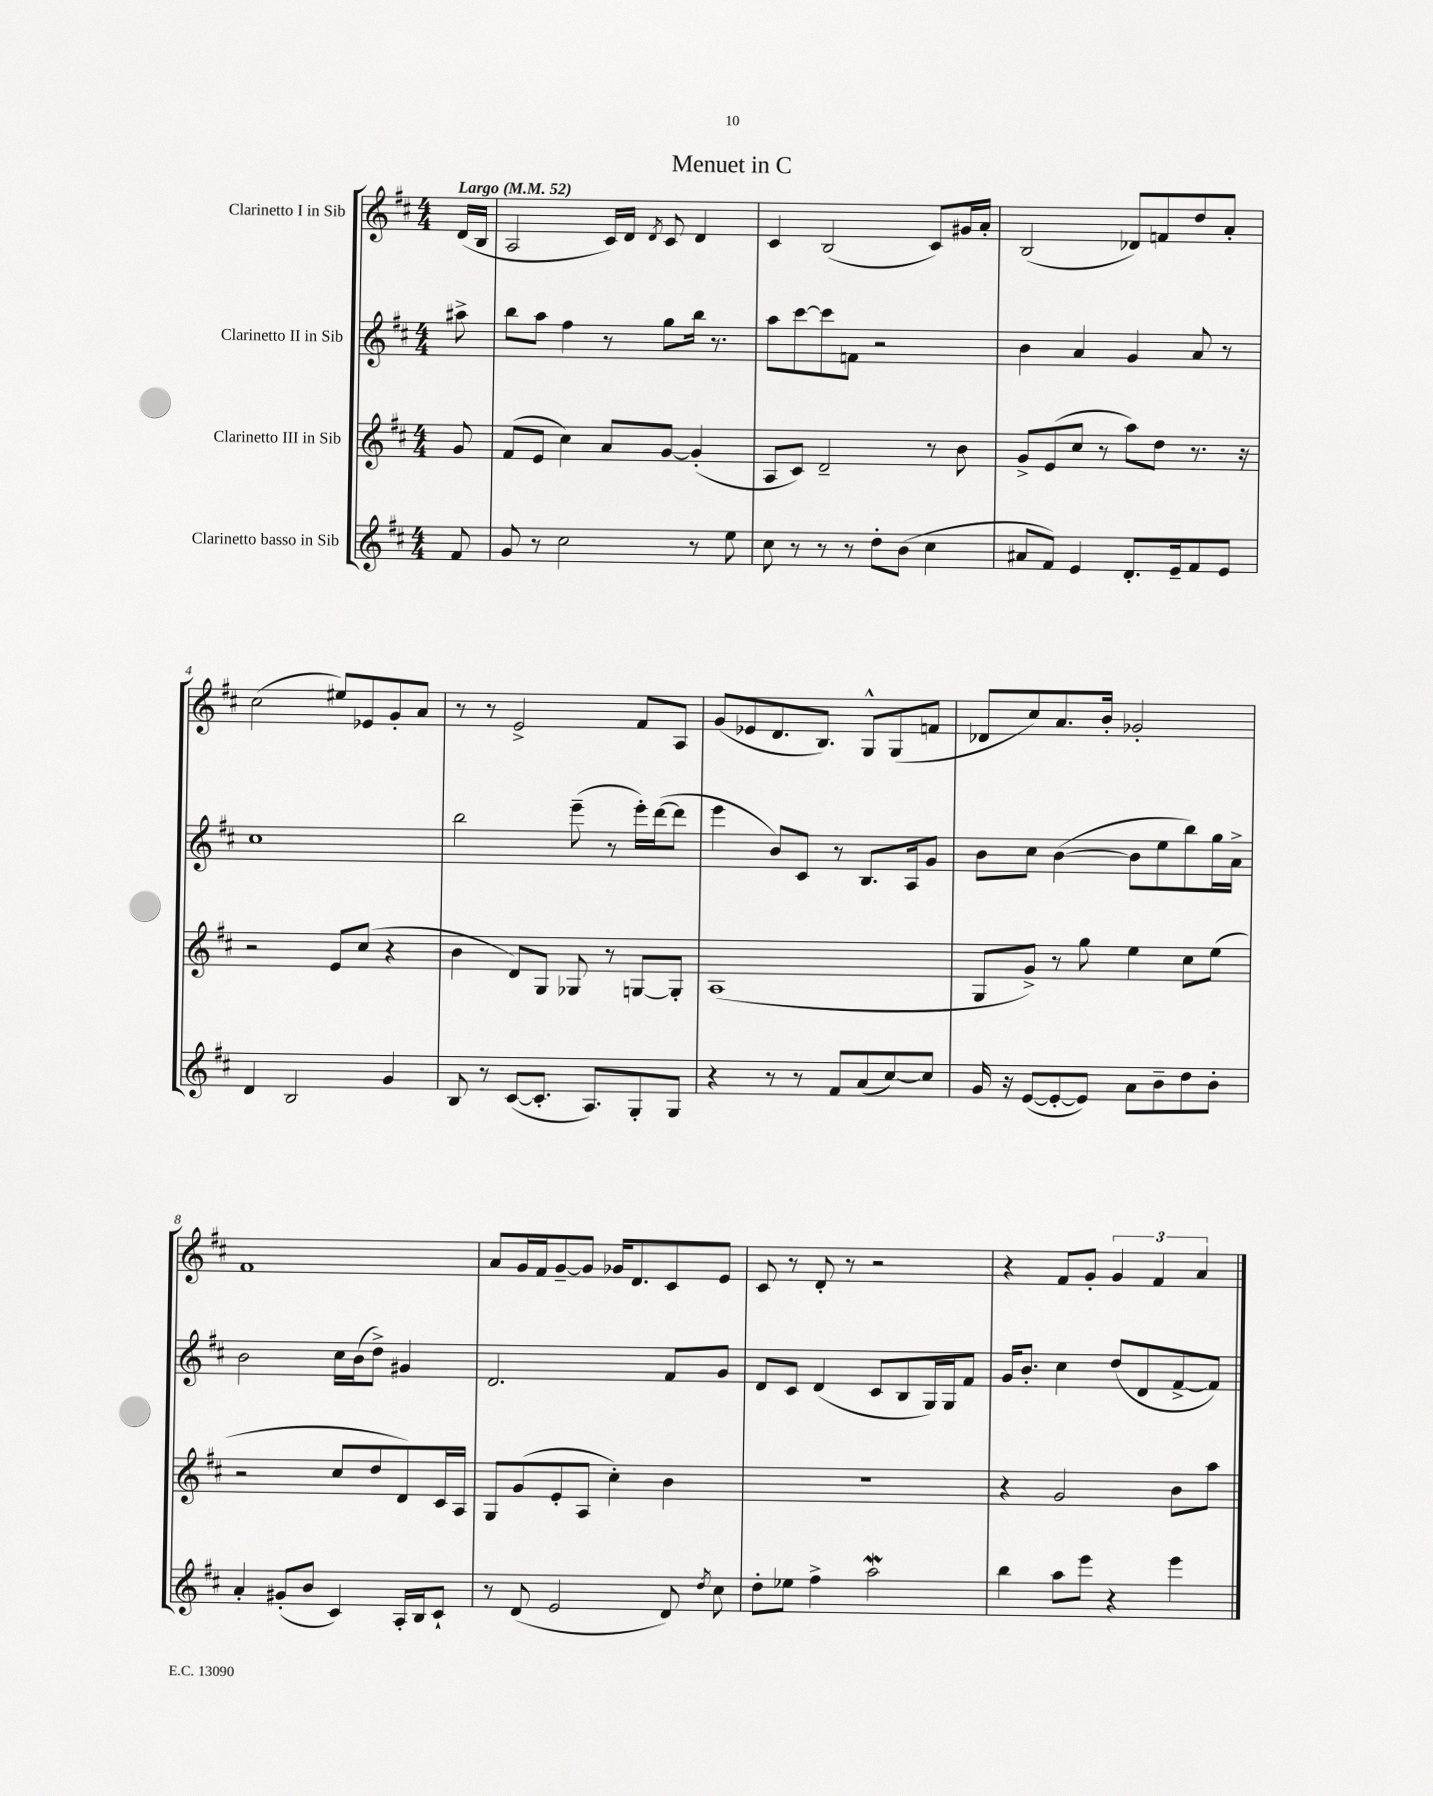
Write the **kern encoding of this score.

**kern	**kern	**kern	**kern
*staff4	*staff3	*staff2	*staff1
*clefG2	*clefG2	*clefG2	*clefG2
*k[f#c#]	*k[f#c#]	*k[f#c#]	*k[f#c#]
*M4/4	*M4/4	*M4/4	*M4/4
*MM52	*MM52	*MM52	*MM52
8f#/	8g/	8aa#^\	(16d/LL
.	.	.	16B/JJ
=	=	=	=
8g/	(8f#/L	8bb\L	2A/
8r	8e/J	8aa\J	.
2cc#\	4cc#\)	4ff#\	.
.	8a/L	8r	16c#/LL)
.	.	.	16d/JJ
.	.	.	8qd/
.	[8g/J	8gg\L	8c#/
8r	(4g'/]	16bb\Jk	4d/
.	.	8.r	.
8ee\	.	.	.
=	=	=	=
8cc#\	8A/L	8aa\L	4c#/
8r	8c#/J)	[8ccc#\	.
8r	2d~/	8ccc#\]	(2B/
8r	.	8f\J	.
8dd'\L	.	2r	.
(8b\J	.	.	.
4cc#\	8r	.	8c#/L)
.	8b\	.	16g#/L
.	.	.	16a'/JJ
=	=	=	=
8a#/L	8g^/L	4b\	(2B/
8f#/J)	(8e/	.	.
4e/	8cc#/J	4a/	.
.	8r	.	.
8.d'/L	8aa\L)	4g/	8d-/L)
.	8dd\J	.	8f/
16e~/k	.	.	.
8f#/	8.r	8a/	8dd/
8e/J	.	8r	8a'/J
.	16r	.	.
=	=	=	=
4d/	2r	1cc#	(2cc#\
2B/	.	.	.
.	8e/L	.	8ee#/L)
.	(8cc#/J	.	8e-/
4g/	4r	.	8g'/
.	.	.	8a/J
=	=	=	=
8B/	4b\	2bb\	8r
8r	.	.	8r
([8c#/L	8d/L)	.	2e^/
8.c#'/]J	8G/J	.	.
.	8G-/	(8eee~\	.
8.A/L)	.	.	.
.	8r	8r	.
8G'/	[8G/L	16eee'\LL)	8f#/L
.	.	([16ddd\J	.
8G/J	8G'/]J	8ddd\]J	8A/J
=	=	=	=
4r	(1A	4eee\	(8g/L
.	.	.	8e-/
8r	.	8b/L)	8.d/
8r	.	8c#/J	.
.	.	.	8.B/J)
8f#/L	.	8r	.
(8a/	.	8.B/L	8G^^/L
[8cc#/)	.	.	(8G/
.	.	16A/k	.
8cc#/]J	.	8g/J	8f/J
=	=	=	=
16g/	8G/L	8b\L	8d-/L
16r	.	.	.
([8e/L	8g^/J)	8cc#\J	8cc#/)
8e'/_	8r	([4b\	8.a/
8e/]J)	8gg\	.	.
.	.	.	16b'/Jk
8a\L	4ee\	8b\]L	2g-'/
8b~\	.	8ee\	.
8dd\	8cc#\L	8bb\)	.
8b'\J	(8ee\J	16gg\L	.
.	.	16a^\JJ	.
=	=	=	=
4a'/	2r	2b\	1f#
(8g#'/L	.	.	.
8b/J	.	.	.
4c#/)	8cc#/L	16cc#\LL	.
.	.	(16b\J	.
.	8dd/	8dd^\J)	.
16A'/LL	8d/)	4g#/	.
16B/J	.	.	.
8c#`/J	16c#/L	.	.
.	16A/JJ	.	.
=	=	=	=
8r	8G/L	2.d/	8a/L
(8d/	(8g/	.	16g/L
.	.	.	16f#/J
2e/	8e'/	.	[8g~/
.	8A/J	.	8g/]J
.	4cc#'\)	.	16g-/LK
.	.	.	8.d/
8d/)	4b\	8f#/L	8c#/
8qdd/	.	.	.
8cc#\	.	8g/J	8e/J
=	=	=	=
8dd'\L	1r	8d/L	8c#/
8ee-\J	.	8c#/J	8r
4ff#^\	.	(4d/	8d'/
.	.	.	8r
2aa\	.	8c#/L	2r
.	.	8B/	.
.	.	16G/L)	.
.	.	16G/J	.
.	.	8f#/J	.
=	=	=	=
4bb\	4r	16g/LK	4r
.	.	8.b'/J	.
8aa\L	2g/	4cc#\	8f#/L
8eee\J	.	.	8g'/J
4r	.	(8dd/L	6g/
.	.	8d/	.
.	.	.	6f#/
4eee\	8b\L	[8f#^/	.
.	.	.	6a/
.	8aa\J	8f#/]J)	.
==	==	==	==
*-	*-	*-	*-
